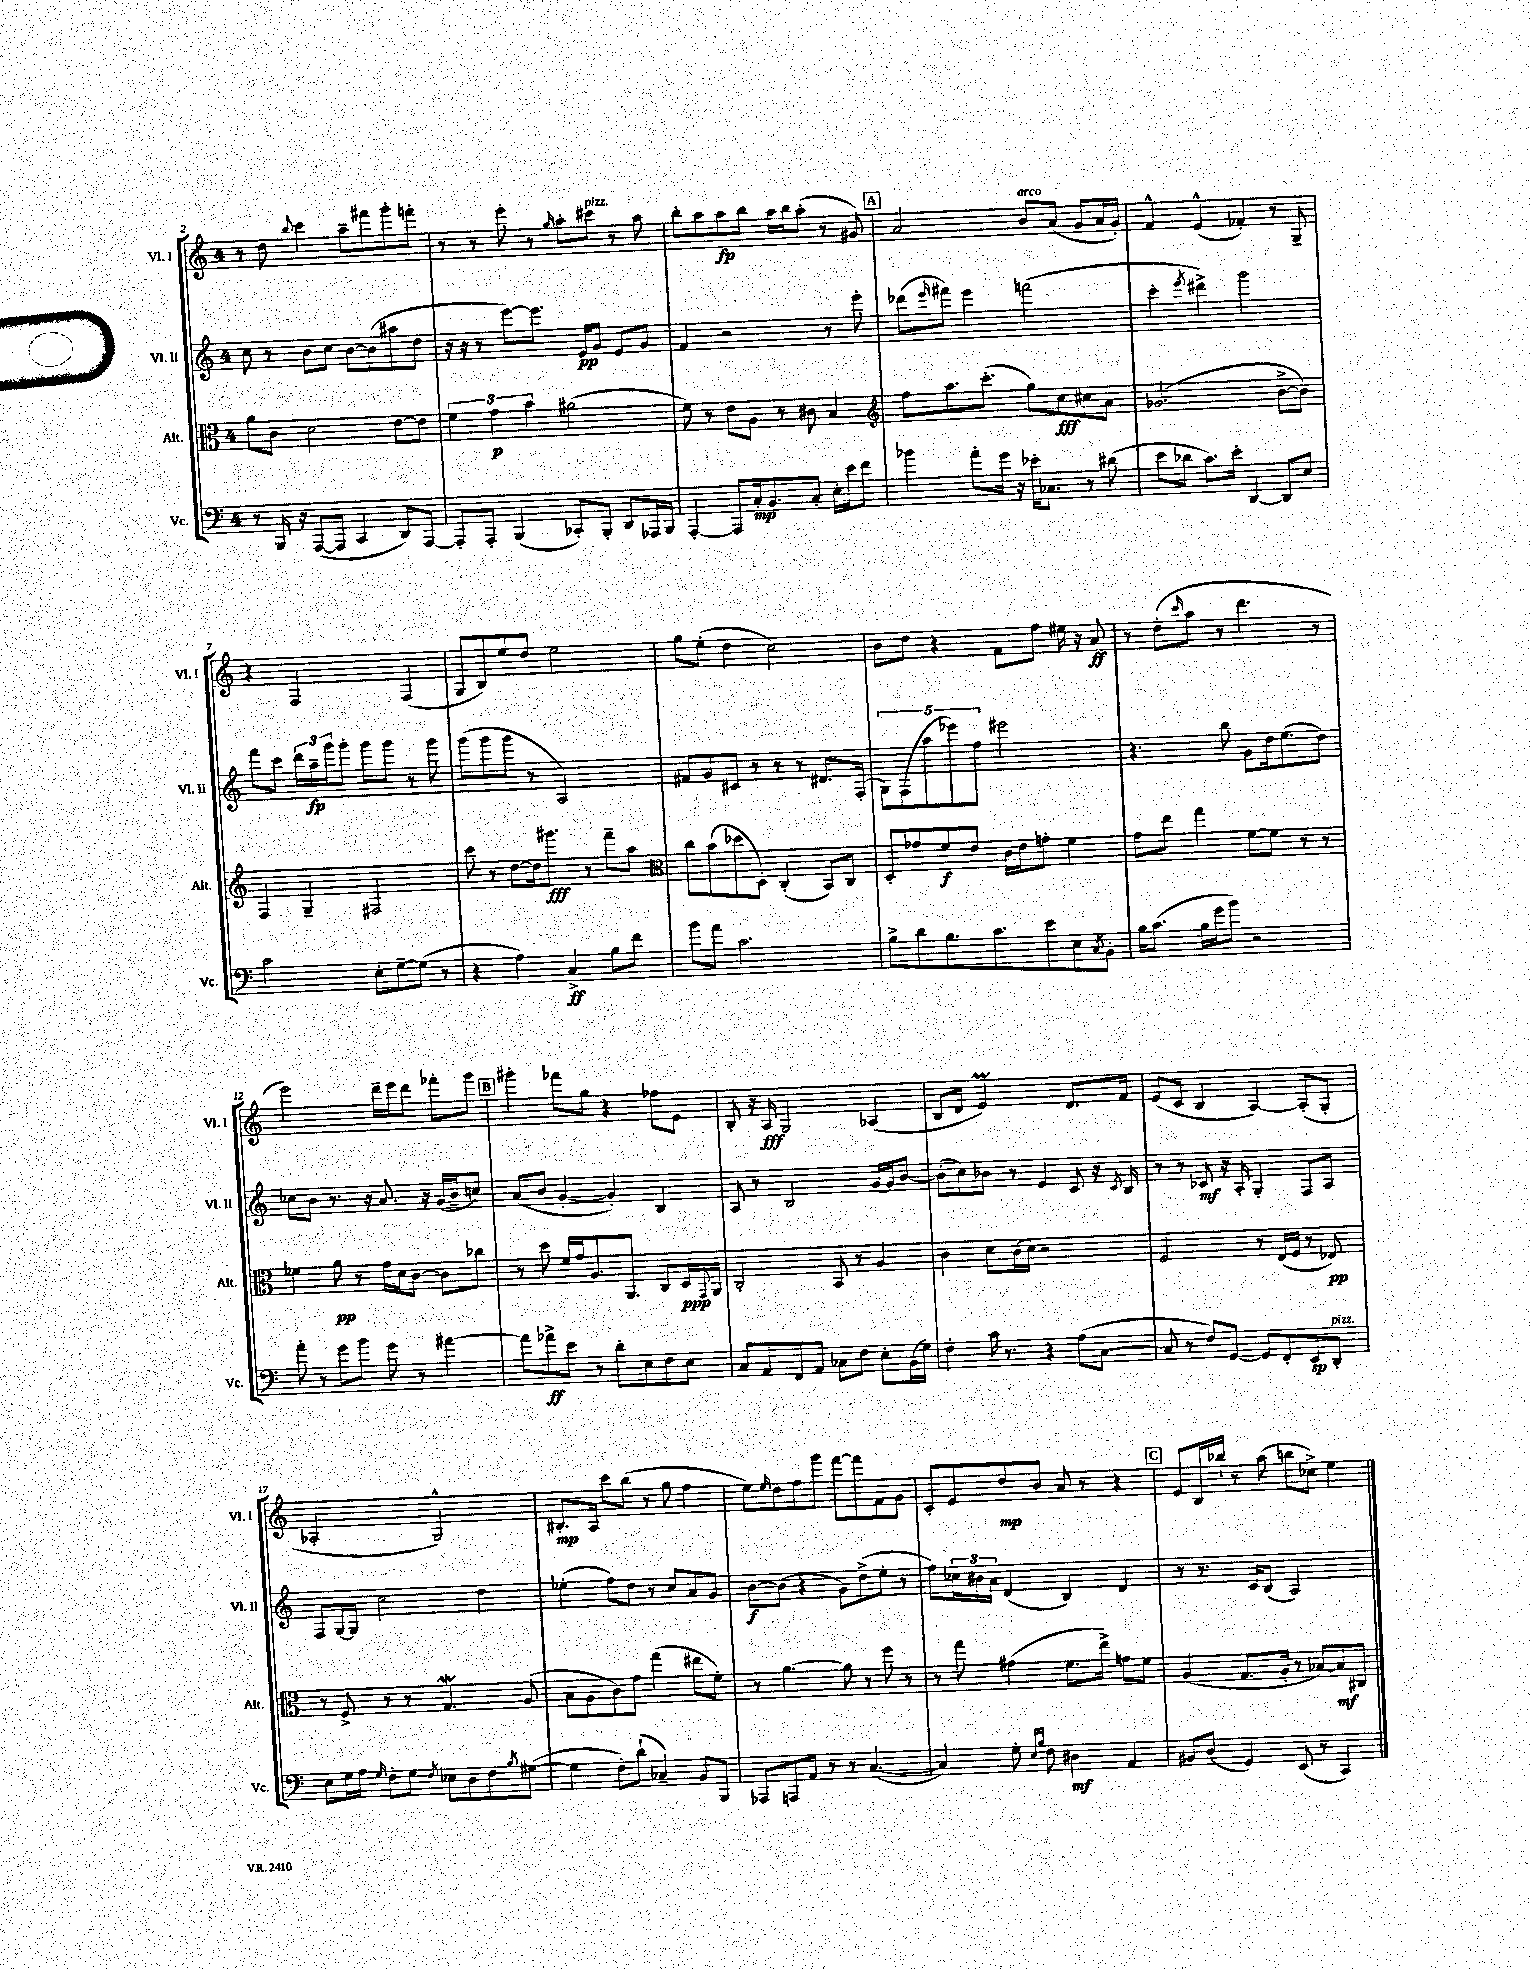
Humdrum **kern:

**kern	**kern	**kern	**kern
*staff4	*staff3	*staff2	*staff1
*clefF4	*clefC3	*clefG2	*clefG2
*k[]	*k[]	*k[]	*k[]
*M4/4	*M4/4	*M4/4	*M4/4
8r	8a\L	8cc\	8r
16BBB/	8c\J	8r	8dd\
16r	.	.	.
.	.	.	8qqbb/
([8AAA/L	2d\	8b\L	4ccc\
8AAA/]J	.	8cc\J	.
4CC/	.	[8b\L	8aa~\L
.	.	(8b\]	8fff#\
8DD/L)	[8e\L	8aa#\	8ggg'\
[8AAA/J	8e\]J	8dd\J	8fff'\J
=	=	=	=
8AAA'/]L	6f\	16r	8r
.	.	16r	.
8AAA'/J	.	8r	8r
.	6g\	.	.
(4BBB/	.	[8eee\L)	8eee'\
.	6b\	.	.
.	.	8.eee\]J	8r
.	.	.	16qqgg/
8CC-'/L)	(2a#\	.	8aa'\L
.	.	16e/LK	.
8BBB'/J	.	8g/J	8ccc#\J
8DD/L	.	8e/L	8r
16AAA-/L	.	8g/J	8aa\
16BBB/JJ	.	.	.
=	=	=	=
[4AAA'/	8f\)	4f/	8bb'\L
.	8r	.	8aa\
8AAA/]L	8e\L	2r	8aa\
16C'/k	8A\J	.	8bb\J
8.BB/	.	.	.
.	8r	.	16aa\LL
.	.	.	16bb\J
8C'/J	8c#\	.	(8aa'\J
16E'\LL	4B/	8r	8r
16e\J	.	.	.
8f\J	.	8eee'\	8g#/)
=	=	=	=
*	*clefG2	*	*
4b-\	8ff\L	(8ddd-\L	2a/
.	.	16qqeee/	.
.	8.aa\	8fff#\J)	.
8a'\L	.	4eee\	.
.	(8.ccc'\J	.	.
16g\Jk	.	.	.
16r	.	.	.
16e-'\LK	8gg\L)	(2fff\	8b/L
8.C-\J	.	.	.
.	8cc\	.	(8a/J
8r	8cc#\	.	8g/L
(8d#\	8a\J	.	16a/L
.	.	.	16g'/JJ)
=	=	=	=
8e\L	(2.g-/	4ccc'\	4f^^/
8d-\J	.	.	.
.	.	8qeee/	.
8.c\L)	.	4ddd#^\)	(4e^^/
16e'\Jk	.	.	.
[4DD/	.	2ggg\	4f-'/)
8DD/]L	[8b^\L	.	8r
8E/J	8b\]J)	.	8G~/
=	=	=	=
2c\	4F/	8fff\L	4r
.	.	8ccc\J	.
.	4G~/	24ddd\LL	2F/
.	.	24aa~\	.
.	.	24ggg\J	.
.	.	8ggg'\J	.
8E'\L	2F#/	8ggg\L	.
[8G~\	.	8ggg\J	.
(8G\]J	.	8r	(4F/
8r	.	8ggg\	.
=	=	=	=
4r	8ccc\	(8ggg\L	8G/L
.	8r	8ggg\	8B/)
4A\)	[8dd\L	8ggg\J	8ee/
.	16dd\]k	8r	8dd/J
.	8.ggg#\J	.	.
4C^/	.	2A/)	2ee\
.	8r	.	.
8B\L	8fff~\L	.	.
8f\J	8aa\J	.	.
=	=	=	=
*	*clefC3	*	*
8b\L	8cc\L	8f#/L	8gg\L
8a\J	(8b\	8g/	(8ee'\J
2.c\	8dd-\	8c#/J	4dd\
.	8D'\J)	8r	.
.	(4C'/	8r	2cc\)
.	.	8r	.
.	8BB/L)	8.d#/L	.
.	8C/J	.	.
.	.	(16F'/Jk	.
=	=	=	=
8B^\L	8D'/L	10G\L)	8b\L
.	.	(10F\	.
8d\	8g-/	.	8dd\J
.	.	10aa\	.
8.B\	8f/	.	4r
.	.	10eee-\)	.
.	8e/J	.	.
.	.	10ff\J	.
8.c\	.	.	.
.	16c\LL	2eee#\	8f\L
.	16e\J	.	.
8e\	8g'\J	.	8ff\J
8E\	4f\	.	16ee#\
.	.	.	16r
8qC/	.	.	.
8BB'\J	.	.	8a/
=	=	=	=
16B\LK	8g\L	4.r	8r
(8.c\J	.	.	.
.	8ee\J	.	(8dd'\L
.	.	.	16qqccc/
16B\LL	4gg\	.	8aa\J
16g\J	.	.	.
8b\J)	.	8bb\	8r
2r	[8f\L	8g\L	4.ddd\
.	8f\]J	16dd\k	.
.	.	(8.ee\	.
.	8r	.	.
.	8r	8dd\J)	8r
=	=	=	=
8a'\	4f-\	8cc-\L	2eee\)
8r	.	8b\J	.
8g\L	8a\	8.r	.
8b\J	8r	.	.
.	.	16r	.
8g\	16g\LL	8.a/	16ddd~\LL
.	16d\J	.	16eee\J
8r	[8c\J	.	8ddd\J
.	.	16r	.
[4a#\	8c\]L	(16g/LL	8fff-'\L
.	.	16b~/J	.
.	8cc-\J	8cc/J)	8ggg\J
=	=	=	=
8a#\]L	8r	(8a/L	4ggg#'\
8a-^\	8dd\	8b/J	.
8e\J	16f/LL	[4g'/	8fff-\L
.	16g/J	.	.
8r	8.A/	.	8gg\J
8d'\L	.	4g'/])	4r
.	8.AA/J	.	.
8E\	.	.	.
8F\	8C/L	4B/	8ff-\L
8E\J	16D/L	.	8e\J
.	8qqGG/	.	.
.	16AA/JJ	.	.
=	=	=	=
8C/L	2C'/	8A/	8B'/
8AA/	.	8r	16r
.	.	.	16A/
8FF/	.	2B/	2G/
8AA/J	.	.	.
8C-\L	8BB/	.	.
8F\J	8r	.	.
8E'\L	4A/	[16g/LL	(4A-/
.	.	16g/]J	.
(16BB\L	.	[8b/J	.
16G\JJ)	.	.	.
=	=	=	=
4F'\	4c\	(8b'\]L	8B/L
.	.	8cc\)	8d/J
16c\	8d\L	8b-\J	2e/)
8.r	.	.	.
.	(16c\L	8r	.
.	16d\JJ)	.	.
4r	2r	4e/	.
(8A\L	.	8c/	8.d/L
[8C\J	.	16r	.
.	.	8qc/	.
.	.	16B/	16f/Jk
=	=	=	=
8C/]	2F/	8r	(8e/L
8r	.	8r	8c/J
8F/L)	.	8c-/	4B/
[8GG/J	.	16r	.
.	.	16A'/	.
8GG/]L	8r	4G'/	[4A/)
8FF'/	(16E/LL	.	.
.	16F/JJ	.	.
8EE/	8r	8F/L	(8A'/]L
8DD'/J	8E-/)	8A/J	8G'/J
=	=	=	=
8E\L	8r	8F/L	2A-'/
16G\L	8F^/	[16G/L	.
16A\JJ	.	16G/]JJ	.
16qqG/	.	.	.
8F'\L	8r	2cc\	.
8G\J	8r	.	.
8qF/	.	.	.
8E-\L	4.G/	.	2G^^/)
8D\	.	.	.
8F\	.	4dd\	.
8qB/	.	.	.
([8G#\J	(8A/	.	.
=	=	=	=
4G#\]	8B\L	(4ee-'\	8.B#'/L
.	8A\	.	.
.	.	.	16A/Jk
8F'\L)	8c\)	8ff\L)	8ccc\L
(8d`\J	8g\J	8dd\J	(8bb\J
4C-~/)	(4gg\	8r	8r
.	.	8cc/L	8gg\
8BB/L	8ee#\L	8a/	4ff\
8BBB/J	8f'\J)	8g/J	.
=	=	=	=
8AAA-/L	8r	[8b\L	8ee\L)
.	.	.	16qqee/
8AAA/	[4.a\	(8b\]J	8dd\
8AA/J	.	4r	8ff\
8r	.	.	8ggg\J
8r	8a\]	8g\L)	[8fff\L
([4.C/	8r	(8dd^\	8fff\]
.	8ff\	8ee'\J	8f\
.	8r	8r	8g\J
=	=	=	=
4C/])	8r	8ff\L)	8c'/L
.	8gg\	24cc-\L	8e/
.	.	24b#\	.
.	.	24a\JJ	.
8G'\	(4g#\	(4d/	8dd/
16qqE/LL	.	.	.
16qqB/JJ	.	.	.
8F\	.	.	8b/J
4D#\	8.f\L	4B/)	8a/
.	.	.	8r
.	16ee^\Jk)	.	.
4AA/	8g\L	4d/	4r
.	8f\J	.	.
=	=	=	=
8BB#/L	(4A/	8r	8e/L
(8D/J	.	8.r	16B/L
.	.	.	16bb-`/JJ
4GG/)	8.G/L	.	8r
.	.	16c/LK	.
.	.	(8B/J	(8aa\
.	16A'/Jk	.	.
(8EE/	8r	2A/)	8bb\L
8r	[8B-/L)	.	8cc-^\J)
4CC/)	8B-/]	.	4ee\
.	8C#/J	.	.
==	==	==	==
*-	*-	*-	*-
